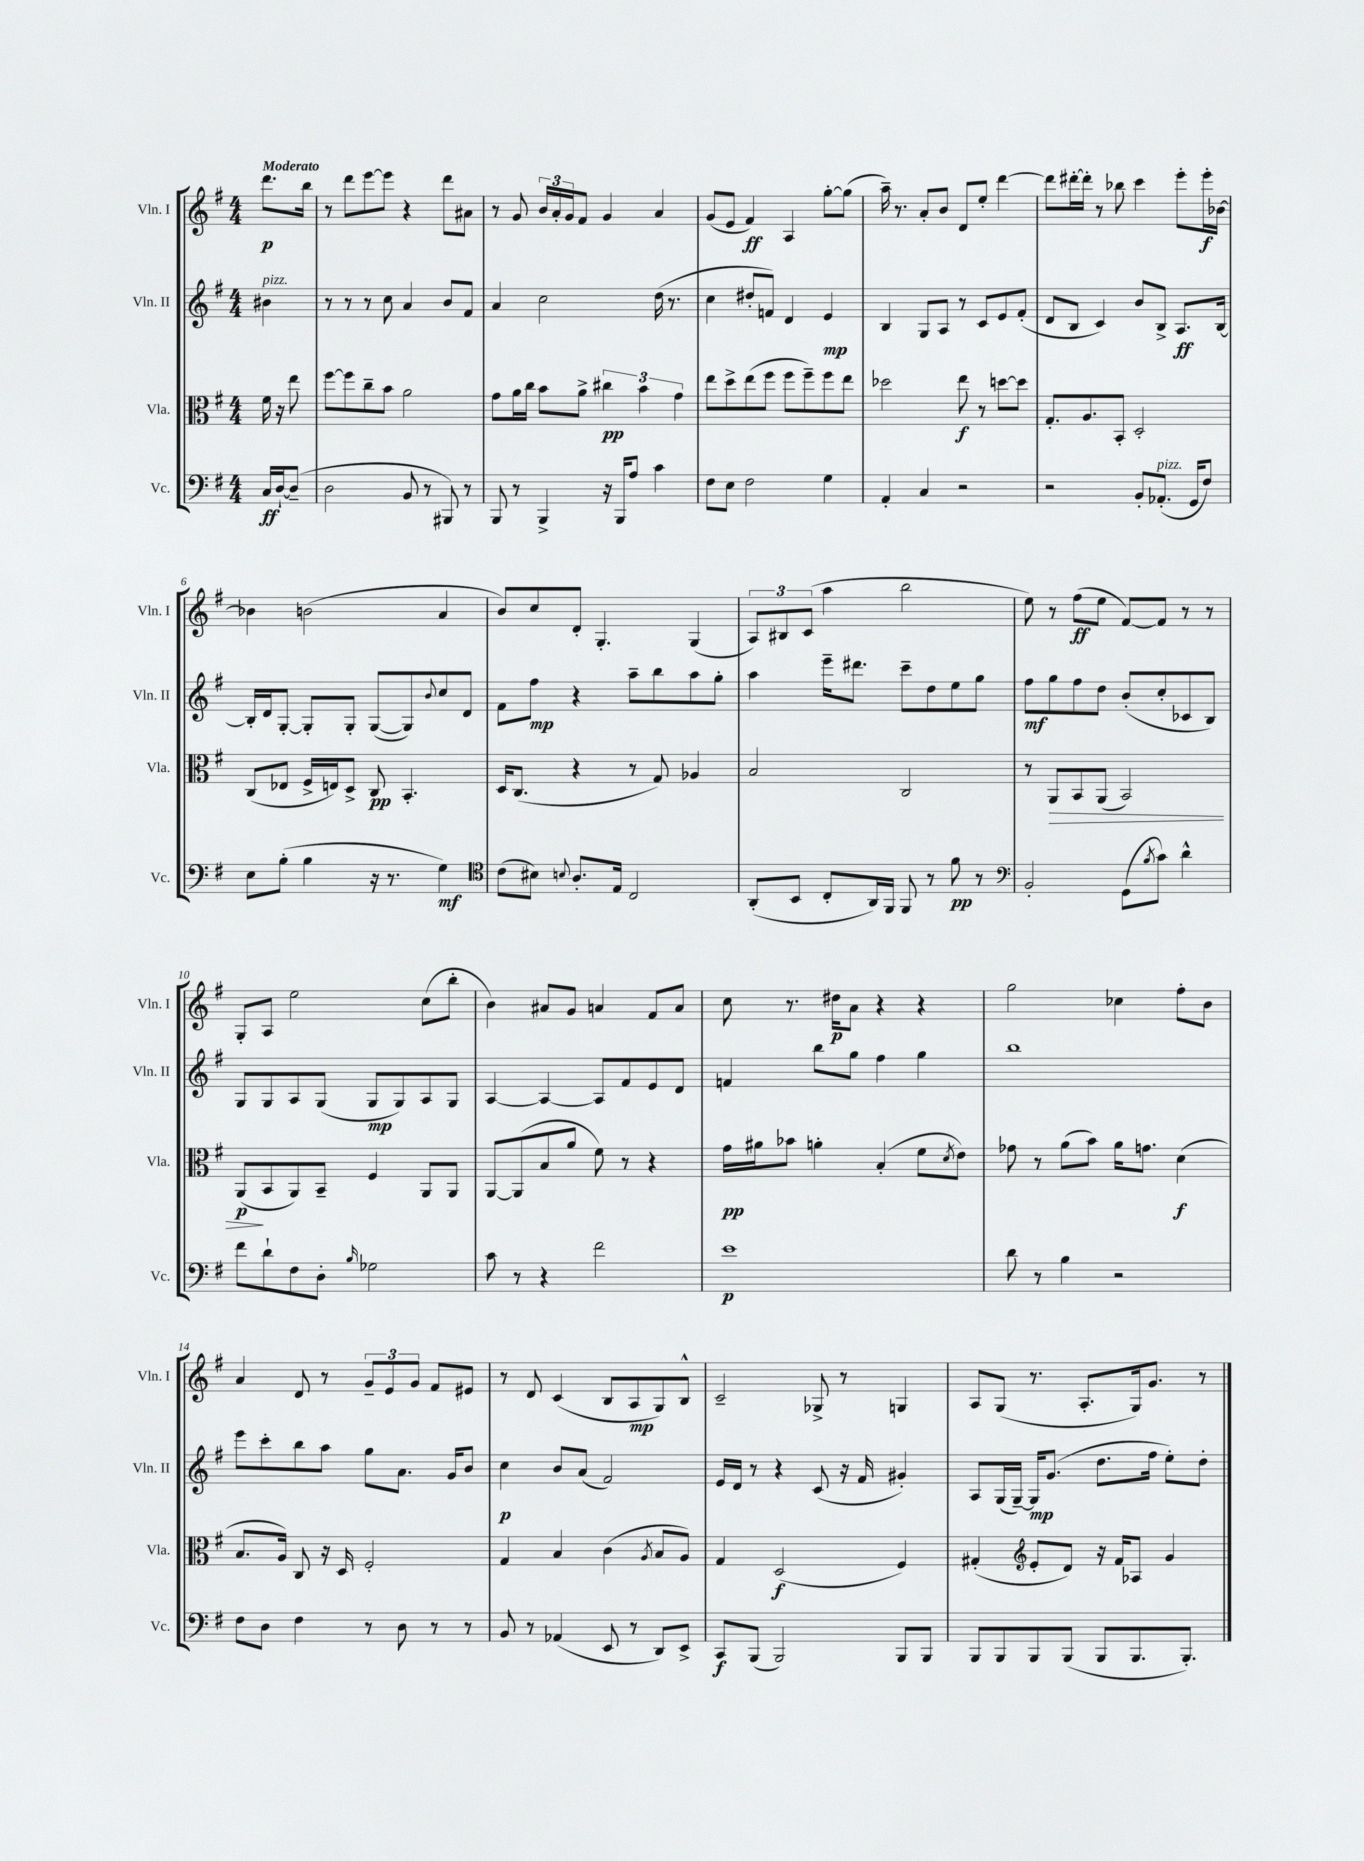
<<
\new StaffGroup <<
\new Staff = "s0" \with { instrumentName = "Vln. I" shortInstrumentName = "Vln. I" } {
    \clef treble \key g \major \numericTimeSignature \time 4/4 \partial 4 \tempo "Moderato"
    d'''8.\p b''16 |
    r8 d'''8 e'''8~ e'''8 r4 d'''8 ais'8 |
    r8 g'8 \tuplet 3/2 { b'16 a'16-. g'16 } fis'8 g'4 a'4 |
    g'8( e'8 fis'4\ff) a4 g''8~-. g''8( |
    a''16--) r8. a'8-. b'8 d'8 e''8-. d'''4~ |
    d'''8 dis'''16~-. dis'''16-. r8 bes''8 c'''4 e'''8-. e'''16-.\f bes'16~ |
    bes'4 b'2( a'4 |
    b'8) c''8 d'8-. g4.-. g4( |
    \tuplet 3/2 { a8) bis8 c'8( } a''4 b''2 |
    e''8) r8 fis''8\ff( e''8 fis'8~) fis'8 r8 r8 |
    g8-. a8 e''2 c''8( b''8-. |
    b'4) ais'8 g'8 a'4 fis'8 a'8 |
    c''8 r8. dis''16\p a'8 r4 r4 |
    g''2 ces''4 fis''8-. b'8 |
    a'4 d'8 r8 \tuplet 3/2 { g'8-- e'8 g'8 } fis'8 eis'8 |
    r8 d'8 c'4( b8 a8\mp g8) b8-^ |
    c'2-- ges8-> r8 g4 |
    a8 g8( r8. a8.-. g16) g'8. r8 \bar "|." |
}
\new Staff = "s1" \with { instrumentName = "Vln. II" shortInstrumentName = "Vln. II" } {
    \clef treble \key g \major \numericTimeSignature \time 4/4 \partial 4
    bis'4^\markup { \italic "pizz." } |
    r8 r8 r8 c''8 a'4 b'8 fis'8 |
    a'4 c''2 d''16( r8. |
    c''4 dis''8-. f'8) d'4 e'4\mp |
    b4 g8 a8 r8 c'8 e'8 fis'8-.( |
    d'8 b8 c'4) b'8 b8-> a8.\ff b16~ |
    b16-. d'16 g8~-. g8-. g8-. g8~( g8) \appoggiatura { b'8 } c''8 d'8 |
    fis'8 fis''8\mp r4 a''8-- b''8 a''8 g''8-. |
    a''4 e'''16-- dis'''8. c'''8-- d''8 e''8 g''8 |
    fis''8\mf g''8 fis''8 d''8 b'8-.( c''8-. ces'8 b8) |
    g8 g8 a8 g8( g8\mp g8) a8 g8 |
    a4~ a4~ a8 fis'8 e'8 d'8 |
    f'4 b''8 g''8 fis''4 g''4 |
    b''1 |
    e'''8 c'''8-. b''8 a''8 g''8 a'8. g'16 b'8 |
    c''4\p b'8 a'8( fis'2) |
    e'16 d'16 r8 r4 c'8( r16 fis'16 gis'4-.) |
    a8 g16( g16~--) g16\mp g'8.( d''8. fis''16 e''8-.) d''8-. \bar "|." |
}
\new Staff = "s2" \with { instrumentName = "Vla." shortInstrumentName = "Vla." } {
    \clef alto \key g \major \numericTimeSignature \time 4/4 \partial 4
    fis'16 r16 e''8 |
    fis''8~ fis''8 c''8-- b'8 a'2 |
    g'8 a'16 c''16 b'8 a'8-> \tuplet 3/2 { cis''4\pp b'4 g'4 } |
    e''8 d''8-> e''8( fis''8 fis''8 fis''8--) fis''8 e''8 |
    des''2 e''8\f r8 d''8~ d''8 |
    g8.-. a8. b,8-. d2-. |
    c8( ees8 fis16-> e16) d8-> c8\pp b,4.-. |
    d16 c8.( r4 r8 g8) aes4 |
    b2 c2 |
    r8 a,8\> b,8 a,8( b,2) |
    a,8\p\!( b,8 a,8) b,8-- fis4 a,8 a,8 |
    a,8~ a,8( b8 a'8 fis'8) r8 r4 |
    g'16\pp ais'16 bes'8 a'4-. b4-.( fis'8 \acciaccatura { d'8 } e'8) |
    ges'8 r8 a'8( b'8) a'16 g'8. d'4\f( |
    b8. a16) c8 r16 d16 fis2-. |
    g4 b4 c'4( \acciaccatura { a8 } b8 a8) |
    g4 d2\f( fis4) |
    gis4-.( \clef treble e'8-. d'8) r16 fis'16 aes8 g'4 \bar "|." |
}
\new Staff = "s3" \with { instrumentName = "Vc." shortInstrumentName = "Vc." } {
    \clef bass \key g \major \numericTimeSignature \time 4/4 \partial 4
    c16\ff d16~-! d8--( |
    d2 b,8 r8 bis,,8) r8 |
    b,,8 r8 b,,4-> r16 b,,16 a8 c'4 |
    fis8 e8 fis2 g4 |
    a,4-. c4 r2 |
    r2 b,8-. aes,8.-.^\markup { \italic "pizz." }( g,16 fis8) |
    e8 b8-.( b4 r16 r8. g4\mf) |
    \clef tenor c'8( bis8) \appoggiatura { b8 } a8.-. e16 c2 |
    a,8-.( b,8 c8-. a,16) fis,16 fis,8 r8 fis'8\pp r8 |
    \clef bass b,2-. g,8( \acciaccatura { b8 } c'8) d'4-^ |
    fis'8 d'8-! fis8 d8-. \grace { b16 } ges2 |
    c'8 r8 r4 fis'2 |
    e'1\p |
    d'8 r8 b4 r2 |
    fis8 d8 fis4 r8 d8 r8 r8 |
    b,8 r8 aes,4( e,8 r8 d,8) e,8-> |
    c,8\f b,,8( b,,2) b,,8 b,,8 |
    b,,8 b,,8 b,,8 b,,8( b,,8 b,,8. b,,8.-.) \bar "|." |
}
>>
>>
